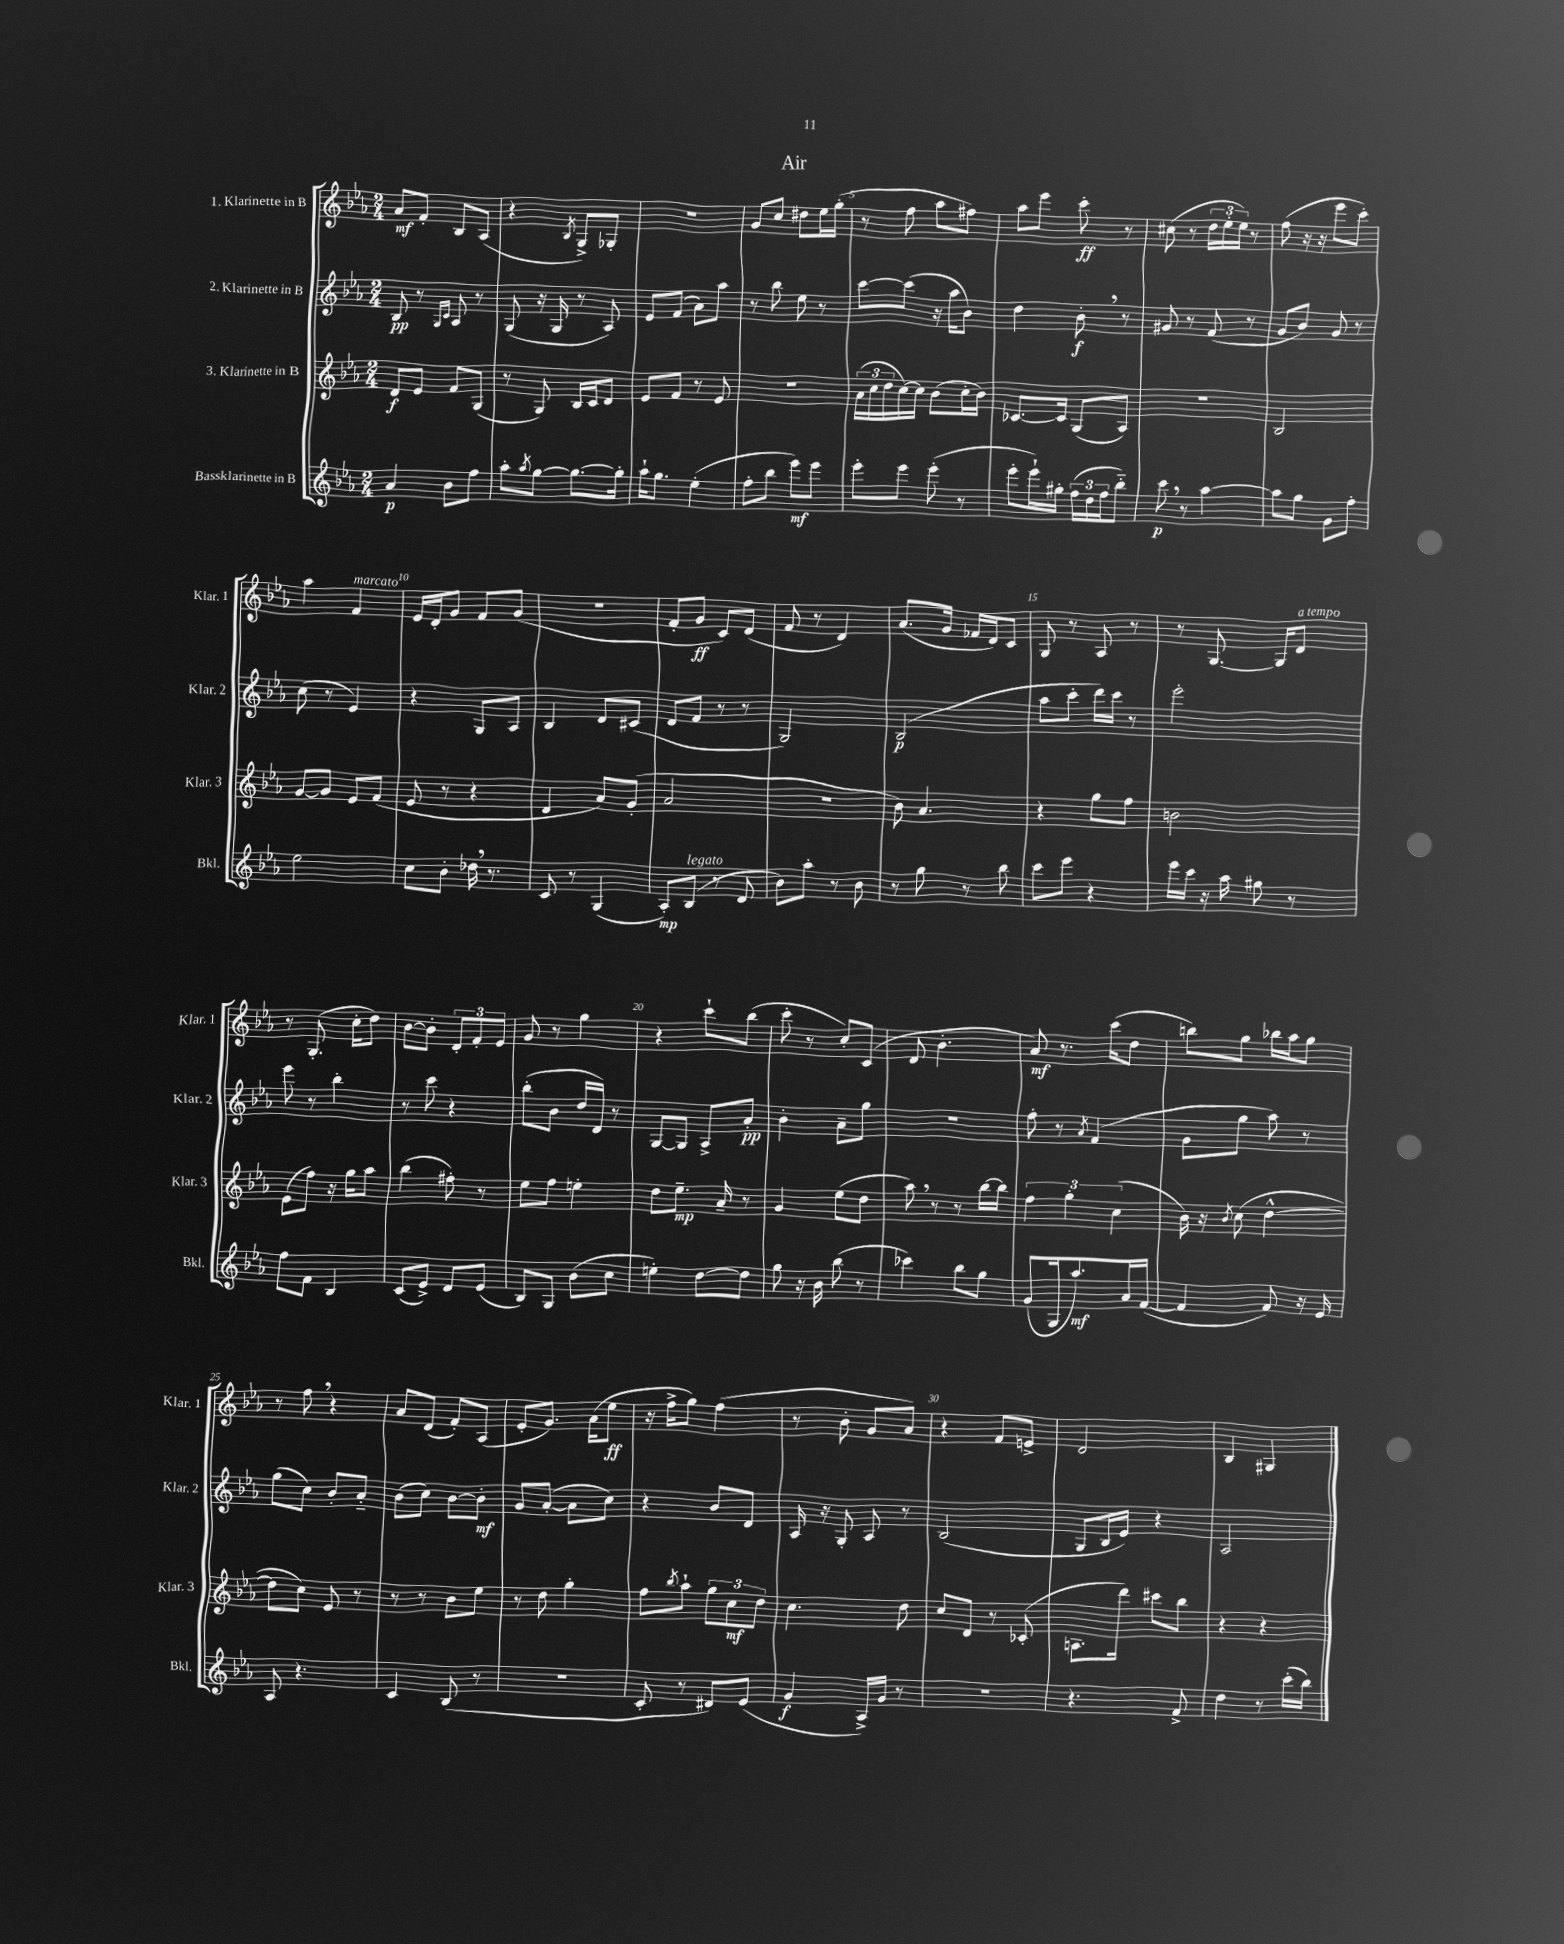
\header { title = "Air" }
<<
\new StaffGroup <<
\new Staff = "s0" \with { instrumentName = "1. Klarinette in B" shortInstrumentName = "Klar. 1" } {
    \clef treble \key ees \major \numericTimeSignature \time 2/4
    aes'8\mf f'8-. bes8 aes8( |
    r4 \acciaccatura { bes8 } g8->) ges8-. |
    R2 |
    g'8 c''8 dis''8 ees''16 g''16-.( |
    r8 f''8 aes''8 fis''8) |
    aes''8 ees'''8 c'''8-.\ff r8 |
    cis''8( r8 \tuplet 3/2 { d''16 ees''16-. ees''16) } r8 |
    f''8( r16 r16 ees'''8 c'''8-.) |
    aes''4 f'4^\markup { \italic "marcato" } |
    ees'16 d'16-. g'8 f'8 g'8( |
    R2 |
    f'8-. g'8\ff c'8) d'8( |
    f'8 r8 d'4) |
    aes'8.( g'16 fes'16 d'16) c'8 |
    g8 r8 aes8 r8 |
    r8 g8.~ g16 d'8^\markup { \italic "a tempo" } |
    r8 g8.-.( c''16-. d''8) |
    bes'8~ bes'8-. \tuplet 3/2 { d'8-. f'8-. ees'8 } |
    g'8 r8 g''4 |
    r4 c'''8-! bes''8( |
    c'''8-. r8 c''8-.) c'8( |
    d'8 bes'4.-. |
    aes'8\mf) r8. c'''16( d''8 |
    b''8) g''8 bes''16 aes''16 g''8 |
    r8 f''8 \breathe r4 |
    aes'8 d'8( f'8-.) aes8( |
    ees'8-. g'8.) aes'16( ees''8\ff |
    r16 f''16-> g''8) f''4( |
    r8 bes'8-. g'8 aes'8) |
    r4 f'8 e'8-> |
    d'2 |
    bes4 gis4 \bar "|." |
}
\new Staff = "s1" \with { instrumentName = "2. Klarinette in B" shortInstrumentName = "Klar. 2" } {
    \clef treble \key ees \major \numericTimeSignature \time 2/4
    bes8\pp r8 \grace { g16 c'16 } aes8 r8 |
    g8( r16 g16 r8 aes8) |
    ees'8 f'8( aes'8) aes''8 |
    r8 bes''8 ees''8 r8 |
    c'''8~ c'''8( r16 aes''16 bes'8) |
    d''4 bes'8-.\f \breathe r8 |
    gis'8 r8 f'8( r8 |
    g'8 bes'8) g'8 r8 |
    c''8( r8 ees'4) |
    r4 g8 aes8 |
    bes4 d'8 cis'8( |
    d'8 f'8 r8 r8 |
    g2) |
    bes2\p( |
    aes''8 c'''8-. d'''16) c'''16 r8 |
    ees'''2-. |
    ees'''8 r8 bes''4-. |
    r8 c'''8 r4 |
    bes''8-.( bes'8 d''16 d'16) r8 |
    g8~ g8 aes8-> aes'8-.\pp |
    bes'4-. aes'8-- g''8 |
    r2 |
    f''8-. r8 \acciaccatura { aes'8 } f'4( |
    g'8 g''8 aes''8) r8 |
    g''8( c''8) bes'8-. aes'8-_ |
    bes'8( c''8) bes'8~ bes'8-.\mf |
    g'8 aes'8~-.( aes'8 c''8) |
    r4 bes'8 d'8 |
    aes16 r16 g8-. aes8 r8 |
    bes2( |
    g8 bes16 ees'16) r4 |
    aes2 \bar "|." |
}
\new Staff = "s2" \with { instrumentName = "3. Klarinette in B" shortInstrumentName = "Klar. 3" } {
    \clef treble \key ees \major \numericTimeSignature \time 2/4
    d'8\f ees'8 f'8 g8( |
    r8 g8) bes16 c'16 d'8 |
    ees'8 f'8 r8 ees'8 |
    r2 |
    \tuplet 3/2 { aes'16( c''16 d''16 } c''16~) c''16 bes'8( c''16-. bes'16) |
    ces'8.~ ces'16 g8( aes8) |
    r2 |
    bes2 |
    g'8~ g'8 ees'8 f'8( |
    ees'8 r8 r4 |
    d'4 aes'8) g'8-.( |
    aes'2 |
    r2 |
    bes'8) aes'4. |
    r4 g''8 f''8 |
    b'2 |
    ees'8( f''8) r16 g''16 aes''8 |
    bes''4( fis''8-.) r8 |
    ees''8 f''8 e''4-. |
    d''8 ees''8.--\mp aes'16-- r8 |
    g'4 ees''8( d''8 |
    aes''8) \breathe r8 r8 bes''16~ bes''16 |
    \tuplet 3/2 { f''4 g''4-. c''4( } |
    bes'16) r16 \acciaccatura { bes'8 } c''8( d''4~-^ |
    d''8 c''8) ees'8 r8 |
    r8 r8 bes'8 ees''8 |
    r8 d''8 g''4-. |
    f''8 \acciaccatura { bes''8 } aes''8-! \tuplet 3/2 { g''8 c''8\mf d''8 } |
    c''4. d''8 |
    c''8 d'8 r8 ces'8-.( |
    a8. d'''16) cis'''8 bes''8 |
    r4 r4 \bar "|." |
}
\new Staff = "s3" \with { instrumentName = "Bassklarinette in B" shortInstrumentName = "Bkl." } {
    \clef treble \key ees \major \numericTimeSignature \time 2/4
    aes'4\p bes'8 f''8 |
    aes''8-. \acciaccatura { aes''8 } g''8~ g''8.~ g''16-. |
    aes''16-! g''8. ees''4-.( |
    f''8-. bes''8 ees'''8\mf) ees'''8 |
    ees'''8-. ees'''8 ees'''8-.( r8 |
    ees'''8-. ees'''16-!) gis''16-. \tuplet 3/2 { f''16( d''16 f''16 } bes''8-_) |
    c'''8\p \breathe r8 aes''4~ |
    aes''8 g''8 g'8 f''8-. |
    ees''2 |
    c''8 bes'8-. des''16 \breathe r8. |
    c'8 r8 g4( |
    aes8-.\mp) bes8^\markup { \italic "legato" }( r8 d'8 |
    bes'8) aes''8-. r8 bes'8 |
    r8 g''8 r8 bes''8 |
    c'''8 ees'''8 r4 |
    ees'''16 c'''16 r16 aes''16 gis''8 r8 |
    f''8 f'8 bes4 |
    c'8( ees'8->) d'8 ees'8( |
    bes8) g8 bes'8( c''8 |
    e''4-.) d''8~ d''8 |
    g''8 r16 bes'16 bes''8( r8 |
    ces'''4) bes''8 g''8 |
    g'8( g16 aes''8.\mf) aes'16 f'16~( |
    f'4 f'8) r16 ees'16 |
    aes8 r4. |
    c'4 bes8( r8 |
    r2 |
    c'8-. r8 dis'8) ees'8( |
    g'4\f aes16->) g'16 r8 |
    R2 |
    r4. f'8-> |
    d''4 r8 c'''16-.( bes''16) \bar "|." |
}
>>
>>
\layout { \context { \Score \override BarNumber.break-visibility = ##(#f #t #t) barNumberVisibility = #(every-nth-bar-number-visible 5) } }
